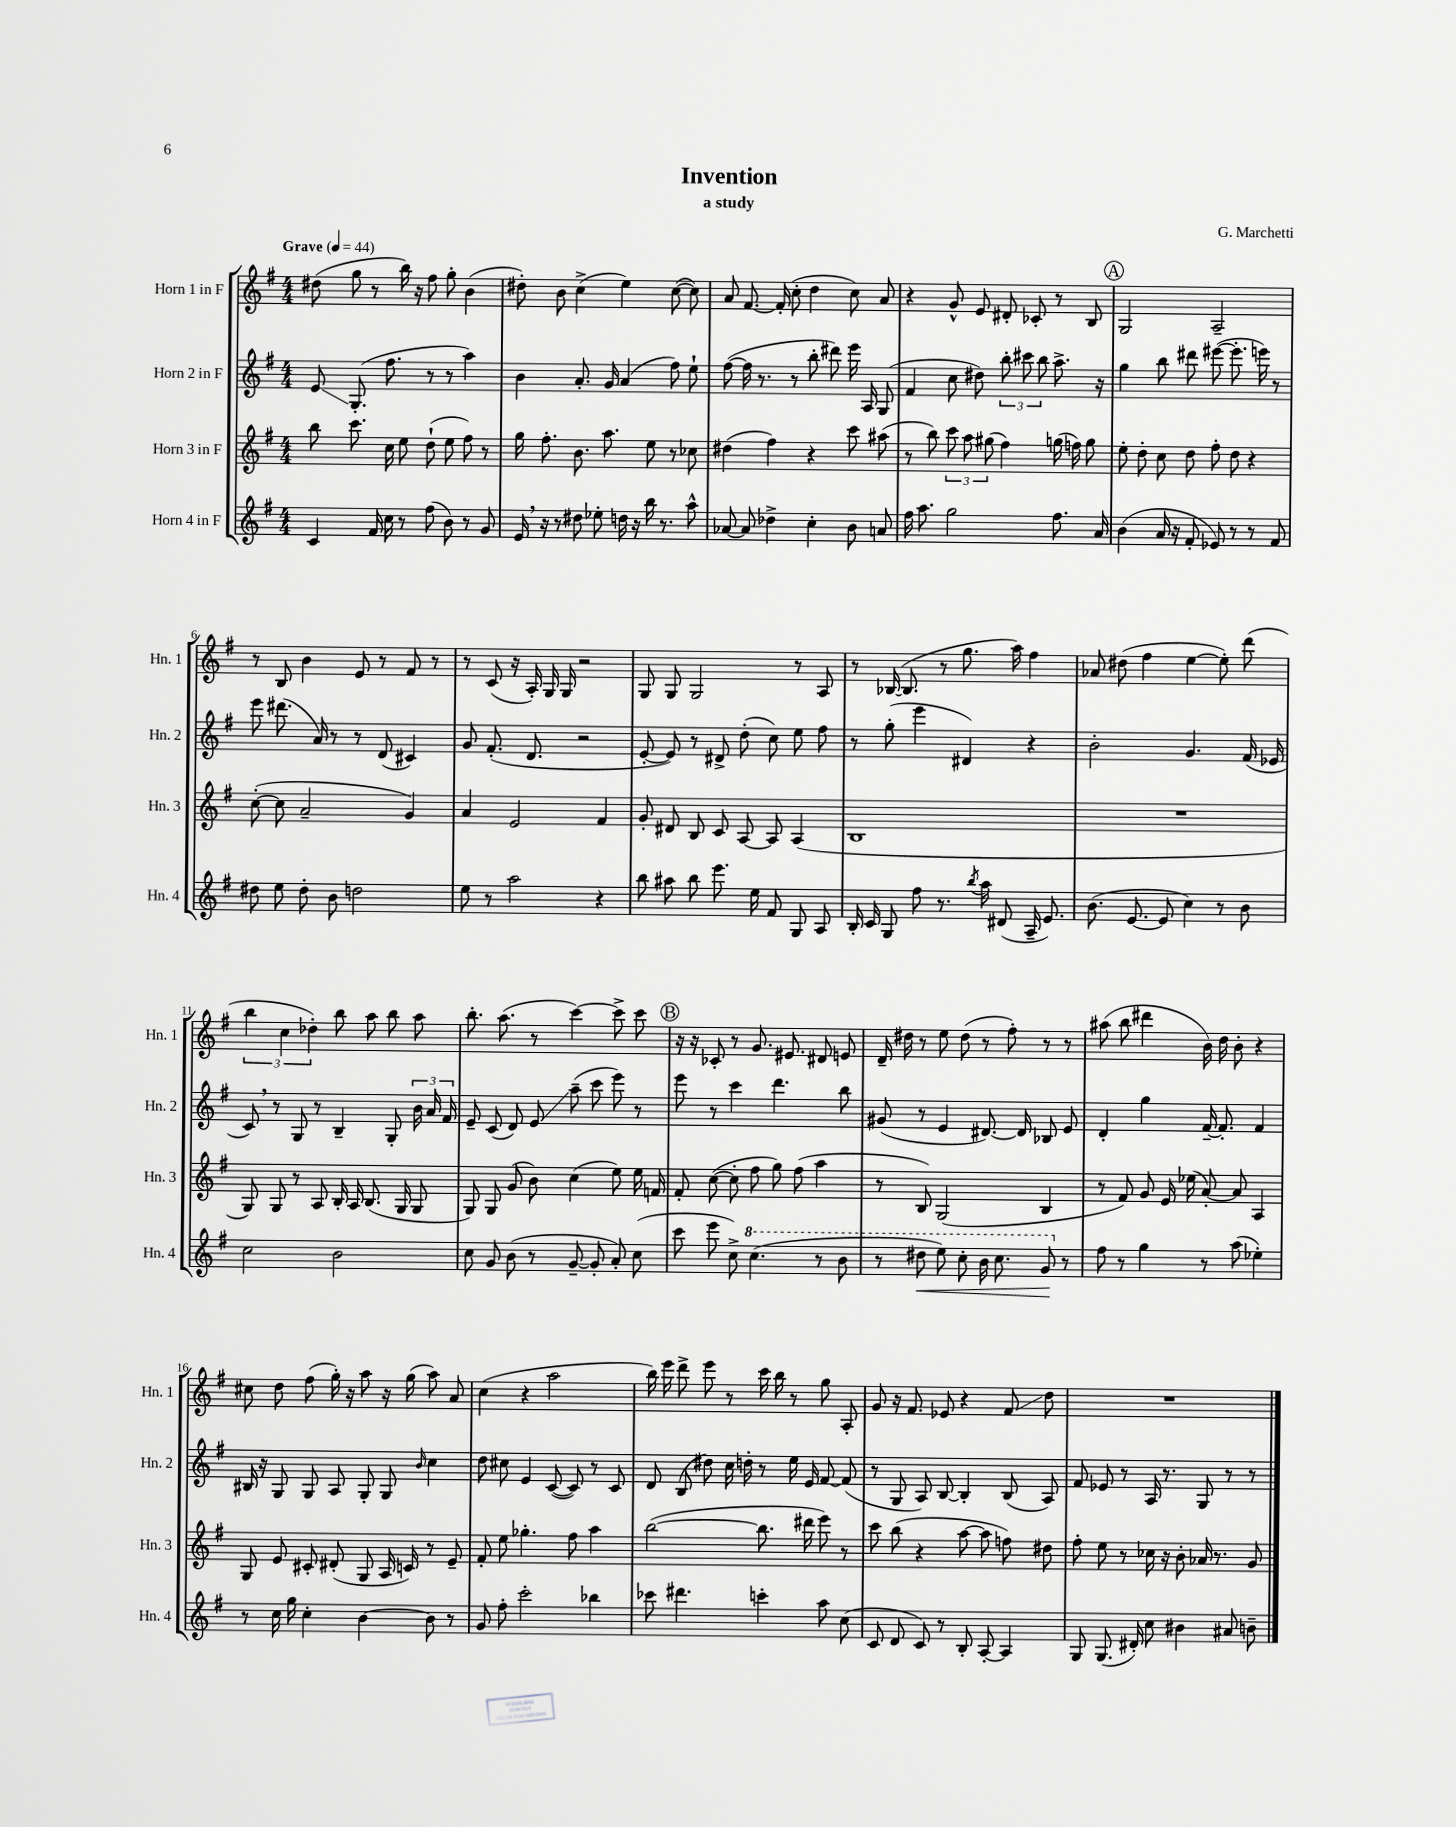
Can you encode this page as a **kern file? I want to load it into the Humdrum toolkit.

**kern	**kern	**kern	**kern
*staff4	*staff3	*staff2	*staff1
*clefG2	*clefG2	*clefG2	*clefG2
*k[f#]	*k[f#]	*k[f#]	*k[f#]
*M4/4	*M4/4	*M4/4	*M4/4
*MM44	*MM44	*MM44	*MM44
4c/	8bb\	8e/	(8dd#\
.	8.ccc\	(8.G'/	8gg\
16f#/	.	.	8r
16cc\	16cc\	8.ff#\	.
8r	8ee\	.	16bb\)
.	.	.	16r
(8ff#\	(8dd`\	8r	8ff#\
8b\)	8ee\	8r	8gg'\
8r	8ff#\)	4aa\)	(4b\
8g/	8r	.	.
=	=	=	=
16e/	16gg\	4b\	8dd#'\)
16r	8.ff#'\	.	.
8r	.	.	8b\
8dd#\	8.b\	8.a'/	(4cc^\
8ee-'\	.	.	.
.	8.aa\	16g/	.
16dd\	.	(4a/	4ee\)
16r	.	.	.
16bb\	8ee\	.	.
8.r	.	.	.
.	8r	8ff#\)	([8cc\
8aa^^\	8cc-\	8ee`\	8cc\])
=	=	=	=
[8a-/	(4dd#\	([8ff#\	8a/
8a-/]	.	16ff#\]	[8.f#/
.	.	8.r	.
4dd-^\	4ff#\)	.	.
.	.	.	(16f#'/]
.	.	8r	8cc'\
4cc'\	4r	8bb'\	4dd\
.	.	8ddd#\)	.
8b\	8ccc\	16eee\	8cc\)
.	.	16A/	.
8a/	(8aa#\	(8G/	8a/
=	=	=	=
16ff#\	8r	4f#/	4r
8.aa\	.	.	.
.	8bb\)	.	.
2gg\	12ccc\	8cc\	8g^^/
.	12aa\	.	.
.	.	8dd#\)	8e/
.	(12gg#\	.	.
.	4ff#\)	12bb'\	8d#'/
.	.	12ccc#\	.
.	.	.	8c-'/
.	.	12bb\	.
8.ff#\	(16gg\	8.aa^\	8r
.	16ff\)	.	.
.	8gg\	.	8B/
16a/	.	16r	.
=	=	=	=
(4b\	8ee'\	4gg\	2G/
.	8dd'\	.	.
16a/	8cc\	8bb\	.
16r	.	.	.
8f#'/	8dd\	8ddd#\	.
8e-/)	8ff#'\	([8eee#\	2A~/
8r	8dd\	8.eee#'\]	.
8r	4r	.	.
.	.	16eee\)	.
8f#/	.	8r	.
=	=	=	=
8dd#\	([8cc'\	8eee\	8r
8ee\	8cc\]	(8.ddd#\	8B/
8dd#'\	2a~/	.	4b\
.	.	16a/)	.
8b\	.	8r	.
2dd\	.	8r	8e/
.	.	(8d/	8r
.	4g/)	4c#/)	8f#/
.	.	.	8r
=	=	=	=
8ee\	4a/	8g/	8r
8r	.	(8.f#'/	(8c/
2aa\	2e/	.	16r
.	.	8.d/	16A'/)
.	.	.	16G/
.	.	.	16G/
.	.	2r	2r
4r	4f#/	.	.
=	=	=	=
8bb\	8g'/	[8e'/	8G/
8aa#\	8d#/	8e/])	8G/
8bb\	8B/	8r	2G/
8.eee\	8c/	8d#^/	.
.	[8A/	(8dd'\	.
16ee\	.	.	.
8f#/	8A/]	8cc\)	.
8G/	(4A/	8ee\	8r
8A/	.	8ff#\	8A/
=	=	=	=
16B'/	1B	8r	8r
16c/	.	.	.
8G/	.	(8gg'\	([16B-/
.	.	.	8.B-/]
8ff#\	.	4eee\	.
8.r	.	.	8r
.	.	4d#/)	8.gg\
8qbb/	.	.	.
16aa\	.	.	.
(8d#/	.	.	.
.	.	.	16aa\)
16A~/	.	4r	4ff#\
8.e/)	.	.	.
=	=	=	=
(8.b\	1r	2b'\	8a-/
.	.	.	(8dd#\
[8.e/	.	.	.
.	.	.	4ff#\
8e/]	.	.	.
4cc\)	.	4.g/	[4ee\
8r	.	.	8ee'\])
8b\	.	(16f#/	(8ddd\
.	.	16e-/	.
=	=	=	=
2cc\	8G/)	8c/)	6bb\
.	8G/	8r	.
.	.	.	6cc\
.	8r	8G/	.
.	.	.	6dd-'\)
.	8A/	8r	.
2b\	16B'/	4B~/	8bb\
.	16A/	.	.
.	(8.B/	.	8aa\
.	.	8G'/	8bb\
.	16G/	.	.
.	8G/	24b\	8aa\
.	.	24a/	.
.	.	24f#/	.
=	=	=	=
8cc\	8G/)	8e~/	8.bb'\
8g/	8G/	(8c/	.
.	.	.	(8.aa\
(8b\	(8g/	8d/)	.
8r	8b\)	8e/	8r
[8g~/	(4cc\	(8aa~\	[4ccc\)
8g'/]	.	8ccc\	.
8a'/)	8ee\)	8eee\)	8ccc^\]
(8cc\	16ee\	8r	8ccc\
.	16f/	.	.
=	=	=	=
8ccc\	8f#'/	8eee\	16r
.	.	.	16r
8eee\	([8cc\	8r	8c-'/
8cc^\)	8cc'\]	4ccc\	8r
(4.ccc\	8ff#\	.	8.g/
.	8gg\)	4.ddd\	.
.	.	.	8.e#/
.	(8ff#\	.	.
8r	4aa\	.	8d#/
8bb\	.	8bb\	8e/
=	=	=	=
8r	8r	(8g#/	16d~/
.	.	.	16dd#\
8ddd#\	8B/)	8r	8r
8eee\)	(2G/	4e/	8ee\
8ccc'\	.	.	(8dd#\
16bb\	.	[8.d#/)	8r
8.ccc\	.	.	.
.	.	.	8ff#'\)
.	.	16d#/]	.
8gg/	4B/	8B-/	8r
8r	.	8e/	8r
=	=	=	=
8ff#\	8r	4d'/	(8aa#\
8r	8f#/)	.	8bb\
4gg\	8g/	4gg\	4ddd#\
.	16e/	.	.
.	(16ee-\	.	.
8r	[8a'/)	[16f#~/	16b\)
.	.	8.f#'/]	16dd\
(8aa\	8a/]	.	8b'\
4ee-'\)	4A/	4f#/	4r
=	=	=	=
8r	8G/	16B#/	8cc#\
.	.	16r	.
16cc\	8e/	8G/	8dd\
16gg\	.	.	.
4cc'\	8c#'/	8G/	(8ff#\
.	(8d#'/	8A/	16gg'\)
.	.	.	16r
[4b\	8G/	8G'/	8aa\
.	16A/	8G/	16r
.	16c/)	.	(16gg\
.	.	16qqb/	.
8b\]	8r	4cc\	8aa\)
8r	8e~/	.	8a/
=	=	=	=
8g/	8f#'/	8dd\	(4cc\
8ff#'\	8ee\	8cc#\	.
2ccc'\	4.gg-'\	4e/	4r
.	.	([8c/	2aa\
.	8ff#\	8c/])	.
4bb-\	4aa\	8r	.
.	.	8c/	.
=	=	=	=
8ccc-\	([2bb\	8d/	16bb\)
.	.	.	16eee\
4.ddd#\	.	(8B/	8ddd^\
.	.	8dd#\)	8eee\
.	.	16cc\	8r
.	.	16dd'\	.
4ccc'\	8.bb\]	8r	16ccc\
.	.	.	16bb\
.	.	16ee\	8r
.	16ddd#\	16e/	.
8aa\	8eee\)	[8f#/	8gg\
(8cc\	8r	(8f#/]	8A'/
=	=	=	=
8c/	8ccc\	8r	8g/
8d/	(8bb\	8G/	16r
.	.	.	8.f#/
8c/)	4r	8A/)	.
8r	.	[8B/	8e-/
8B'/	[8aa\	4B'/]	4r
[8A'/	8aa\]	.	.
4A/]	8ff\)	(8B/	8f#/
.	8dd#\	8A/)	8dd\
=	=	=	=
8G/	8ff#'\	8f#/	1r
(8.G/	8ee\	8e-/	.
.	8r	8r	.
16d#'/)	.	.	.
8cc\	16cc-\	16A/	.
.	16r	8.r	.
4b#\	8b'\	.	.
.	16a-/	8G/	.
.	8.r	.	.
8a#/	.	8r	.
8b~\	8g/	8r	.
==	==	==	==
*-	*-	*-	*-
